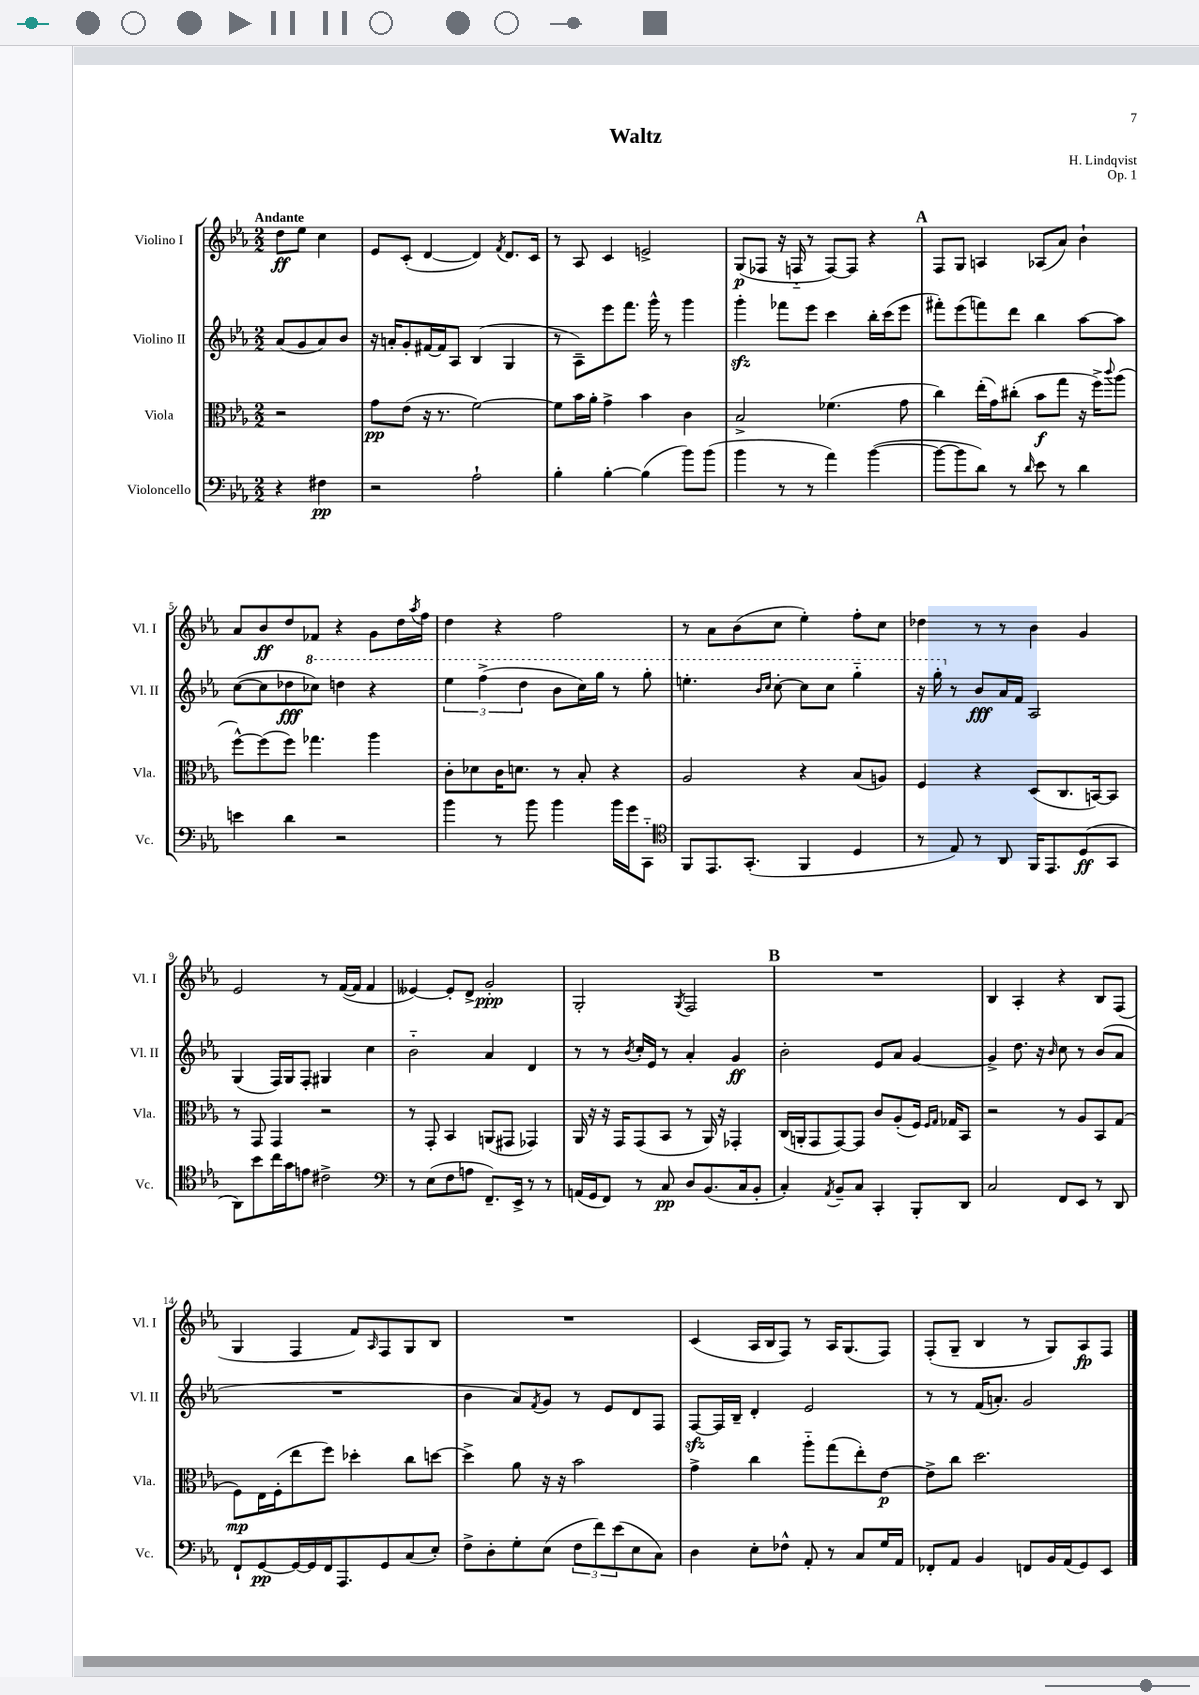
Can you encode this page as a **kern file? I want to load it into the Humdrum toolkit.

**kern	**dynam	**kern	**dynam	**kern	**dynam	**kern	**dynam
*part4	*part4	*part3	*part3	*part2	*part2	*part1	*part1
*staff4	*staff4	*staff3	*staff3	*staff2	*staff2	*staff1	*staff1
*I"Violoncello	*	*I"Viola	*	*I"Violino II	*	*I"Violino I	*
*I'Vc.	*	*I'Vla.	*	*I'Vl. II	*	*I'Vl. I	*
*clefF4	*	*clefC3	*	*clefG2	*	*clefG2	*
*k[b-e-a-]	*	*k[b-e-a-]	*	*k[b-e-a-]	*	*k[b-e-a-]	*
*M2/2	*	*M2/2	*	*M2/2	*	*M2/2	*
=	=	=	=	=	=	=	=
!	!	!	!	!	!	!LO:TX:a:B:t=Andante	!
4r	.	2r	.	(8a-/L	.	8dd\L	ff
.	.	.	.	8g/	.	8ee-\J	.
4F#X\	pp	.	.	8a-/)	.	4cc\	.
.	.	.	.	8b-/J	.	.	.
=1	=1	=1	=1	=1	=1	=1	=1
2r	.	8g\L	pp	16r	.	8e-/L	.
.	.	.	.	16an'/KL	.	.	.
.	.	(8e-\J	.	8g'/	.	(8c'/J	.
.	.	16r	.	[16f#X/L	.	[4d/	.
.	.	8.r	.	16f#/J]	.	.	.
.	.	.	.	8A-/J	.	.	.
2A-`\	.	[2f\)	.	(4B-/	.	4d/])	.
.	.	.	.	.	.	8qf/	.
.	.	.	.	4G/	.	8.d/L	.
.	.	.	.	.	.	16c/Jk	.
=2	=2	=2	=2	=2	=2	=2	=2
4B-'\	.	8f\L]	.	8r	.	8r	.
.	.	16b-\L	.	8A-~\L)	.	8A-/	.
.	.	16a-'\JJ	.	.	.	.	.
[4B-'\	.	4g^\	.	8eee-\	.	4c/	.
.	.	.	.	8.fff\J	.	.	.
(4B-\]	.	4b-\	.	.	.	2en^/	.
.	.	.	.	16ggg^^\	.	.	.
.	.	.	.	8r	.	.	.
8b-\L)	.	4c\	.	4ggg\	.	.	.
(8b-\J	.	.	.	.	.	.	.
=3	=3	=3	=3	=3	=3	=3	=3
4b-\	.	2B-^/	.	4gggzz'\	.	(8G/L	p
.	.	.	.	.	.	8F-X/J	.
8r	.	.	.	8fff-X\L	.	16r	.
.	.	.	.	.	.	16Fn/	.
8r	.	.	.	8eee-\J	.	8r	.
4a-\)	.	(4.f-X\	.	4ccc\	.	[8F/L)	.
.	.	.	.	.	.	8F/J]	.
([4b-\	.	.	.	16bb-'\LL	.	4r	.
.	.	.	.	(16ccc\J	.	.	.
.	.	8g\	.	8eee-\J	.	.	.
!!LO:REH:place=s1:t=A
=4	=4	=4	=4	=4	=4	=4	=4
8b-\L_	.	4cc\)	.	8fff#X'\L)	.	8F/L	.
8b-\]	.	.	.	(8eee-\	.	8G/J	.
8d\J)	.	(16ee-'\LL	.	8fffn\)	.	4An/	.
.	.	16g\J)	.	.	.	.	.
8r	.	(8cc#X'\J	.	8ddd\J	.	.	.
16qqd/	.	.	.	.	.	.	.
8e-\	.	8b-\L	f	4bb-\	.	(8A-X/L	.
8r	.	8gg\J	.	.	.	8a-/J)	.
4d\	.	16r	.	[8aa-\L	.	4b-`\	.
.	.	16ff^\KL)	.	.	.	.	.
.	.	8qqccc/	.	.	.	.	.
.	.	(8aa-\J	.	8aa-\J]	.	.	.
!!LO:LB:g=z
=5	=5	=5	=5	=5	=5	=5	=5
4en\	.	[8ff^^\L)	.	([8cc\L	.	8a-/L	.
.	.	(8ff\]	.	8cc\]	.	8b-/	ff
4d\	.	8ff\J)	.	8dd-X\	fff	8dd/	.
*	*	*	*	*8va	*	*	*
.	.	4.gg-X\	.	8ccc-X\J)	.	8f-X/J	.
2r	.	.	.	4dddn\	.	4r	.
.	.	4aa-\	.	4r	.	8g\L	.
.	.	.	.	.	.	16dd\L	.
.	.	.	.	.	.	8qaa-/	.
.	.	.	.	.	.	16ff\JJ	.
=6	=6	=6	=6	=6	=6	=6	=6
4b-\	.	8c'\L	.	6eee-\	.	4dd\	.
.	.	8d-X\	.	.	.	.	.
.	.	.	.	(6fff^\	.	.	.
8r	.	16c\K	.	.	.	4r	.
.	.	8.dn\J	.	.	.	.	.
.	.	.	.	6ddd\	.	.	.
8b-\	.	.	.	.	.	.	.
4b-\	.	8r	.	8bb-\L	.	2ff\	.
.	.	8B-'/	.	16ccc\L)	.	.	.
.	.	.	.	16ggg\JJ	.	.	.
16b-\LL	.	4r	.	8r	.	.	.
16g\J	.	.	.	.	.	.	.
8CC\J	.	.	.	8ggg'\	.	.	.
=7	=7	=7	=7	=7	=7	=7	=7
*clefC4	*	*	*	*	*	*	*
8FF/L	.	2A-/	.	4.eeen'\	.	8r	.
8.EE-/	.	.	.	.	.	8a-\L	.
.	.	.	.	.	.	(8b-\	.
(8.GG'/J	.	.	.	.	.	.	.
.	.	.	.	16qqbb-/LL	.	.	.
.	.	.	.	16qqccc/JJ	.	.	.
.	.	.	.	[8ccc'\	.	8cc\J	.
4FF/	.	4r	.	8ccc\L]	.	4ee-'\)	.
.	.	.	.	8ccc\J	.	.	.
4D/	.	(8B-/L	.	4ggg\	.	8ff'\L	.
.	.	8An/J)	.	.	.	8cc\J	.
=8	=8	=8	=8	=8	=8	=8	=8
8r	.	4F/	.	16r	.	4dd-X\	.
.	.	.	.	16ggg'\	.	.	.
*	*	*	*	*X8va	*	*	*
8E-/)	.	.	.	8r	.	.	.
8r	.	4r	.	8b-/L	fff	8r	.
8AA-/	.	.	.	16a-/L	.	8r	.
.	.	.	.	16f/JJ	.	.	.
16FF/KL	.	(8D/L	.	2A-/	.	4b-\	.
8.EE-/	.	.	.	.	.	.	.
.	.	8.C/	.	.	.	.	.
(8D/	ff	.	.	.	.	4g/	.
.	.	[16BBn/k)	.	.	.	.	.
8GG/J	.	8BB/J]	.	.	.	.	.
!!LO:LB:g=z
=9	=9	=9	=9	=9	=9	=9	=9
8AA-\L)	.	8r	.	(4G/	.	2e-/	.
8b-\	.	8GG/	.	.	.	.	.
16cc\L	.	4GG/	.	16F/LL)	.	.	.
16g\J	.	.	.	16G/J	.	.	.
8en\J	.	.	.	8F'/J	.	.	.
2c#X^\	.	2r	.	4G#X/	.	8r	.
.	.	.	.	.	.	([16f/LL	.
.	.	.	.	.	.	16f/JJ]	.
.	.	.	.	4cc\	.	4f/	.
=10	=10	=10	=10	=10	=10	=10	=10
*clefF4	*	*	*	*	*	*	*
8r	.	8r	.	2b-\	.	[4e--X/)	.
(8E-\L	.	8GG'/	.	.	.	.	.
8F\	.	4BB-/	.	.	.	8e--'/L]	.
8An\J	.	.	.	.	.	8d^/J	.
8.FF~/L)	.	(8AAn/L	.	4a-/	.	2g'/	ppp
.	.	8GG#X/J	.	.	.	.	.
16EE-^/Jk	.	.	.	.	.	.	.
8r	.	4GG-X/)	.	4d/	.	.	.
8r	.	.	.	.	.	.	.
=11	=11	=11	=11	=11	=11	=11	=11
(16AAn/LL	.	16AA-/	.	8r	.	2G'/	.
16GG/J	.	16r	.	.	.	.	.
8FF/J)	.	16r	.	8r	.	.	.
.	.	16GG/KL	.	.	.	.	.
.	.	.	.	8qb-/	.	.	.
8r	.	(8GG/	.	16cc'/LL	.	.	.
.	.	.	.	16e-/JJ	.	.	.
8C/	pp	8BB-/J	.	8r	.	.	.
.	.	.	.	.	.	8qG/	.
8D/L	.	8r	.	4a-'/	.	2F/	.
(8.BB-/	.	16AA-/)	.	.	.	.	.
.	.	16r	.	.	.	.	.
.	.	4GG-X'/	.	4g/	ff	.	.
16C/k	.	.	.	.	.	.	.
8BB-'/J	.	.	.	.	.	.	.
!!LO:REH:place=s1:t=B
=12	=12	=12	=12	=12	=12	=12	=12
4C'/)	.	(16C/LL	.	2b-'\	.	1r	.
.	.	16AAn'/J	.	.	.	.	.
.	.	8GG/	.	.	.	.	.
8qAA-/	.	.	.	.	.	.	.
8BB-~/L	.	[8GG/)	.	.	.	.	.
8C/J	.	8GG/J]	.	.	.	.	.
4CC'/	.	8c/L	.	8e-/L	.	.	.
.	.	(8A-'/	.	8a-/J	.	.	.
8BBB-'/L	.	16F/Jk)	.	[4g/	.	.	.
.	.	16qqF/LL	.	.	.	.	.
.	.	16qqG/JJ	.	.	.	.	.
.	.	16G-X/KL	.	.	.	.	.
8DD/J	.	8BB-/J	.	.	.	.	.
=13	=13	=13	=13	=13	=13	=13	=13
2C/	.	2r	.	4g^/]	.	4B-/	.
.	.	.	.	8.dd\	.	4A-'/	.
.	.	.	.	16r	.	.	.
.	.	.	.	16qqb-/	.	.	.
8FF/L	.	8r	.	8cc\	.	4r	.
8EE-/J	.	8A-/L	.	8r	.	.	.
8r	.	8BB-/	.	(8b-/L	.	8B-/L	.
8DD/	.	(8G/J	.	8a-/J	.	(8F/J	.
!!LO:LB:g=z
=14	=14	=14	=14	=14	=14	=14	=14
8FF`/L	.	8F\L)	mp	1r	.	4G/	.
[8GG/	pp	16E-\L	.	.	.	.	.
.	.	(16F'\J	.	.	.	.	.
16GG/L_	.	8ee-\	.	.	.	4F/	.
16GG/]	.	.	.	.	.	.	.
16FF/J	.	8ff\J)	.	.	.	.	.
8.AAA-/	.	.	.	.	.	.	.
.	.	4dd-X'\	.	.	.	8f/L)	.
.	.	.	.	.	.	16qqA-/	.
8GG/	.	.	.	.	.	8F/	.
(8C/	.	8cc\L	.	.	.	8G/	.
8E-'/J)	.	[8ddn\J	.	.	.	8B-/J	.
=15	=15	=15	=15	=15	=15	=15	=15
8F^\L	.	4dd^\]	.	4b-\	.	1r	.
8D'\	.	.	.	.	.	.	.
8G'\	.	8a-\	.	8a-/L)	.	.	.
.	.	.	.	8qf/	.	.	.
(8E-\J	.	16r	.	8g/J	.	.	.
.	.	16r	.	.	.	.	.
12F\L	.	2b-\	.	8r	.	.	.
12f\)	.	.	.	.	.	.	.
.	.	.	.	8e-/L	.	.	.
(12e-\	.	.	.	.	.	.	.
8E-\	.	.	.	8d/	.	.	.
8C\J)	.	.	.	8F/J	.	.	.
=16	=16	=16	=16	=16	=16	=16	=16
4D\	.	4g^\	.	[8Fzz/L	.	(4c/	.
.	.	.	.	16F/L]	.	.	.
.	.	.	.	16B-~/JJ	.	.	.
8E-'\L	.	4cc\	.	4d'/	.	16A-/LL	.
.	.	.	.	.	.	16B-/J	.
8F-X^^\J	.	.	.	.	.	8F/J)	.
8AA-'/	.	8aa-\L	.	2e-/	.	8r	.
8r	.	(8gg\	.	.	.	16A-/KL	.
.	.	.	.	.	.	(8.G/	.
8C/L	.	8ee-'\)	.	.	.	.	.
16G/L	.	[8e-\J	p	.	.	8F/J)	.
16AA-/JJ	.	.	.	.	.	.	.
=17	=17	=17	=17	=17	=17	=17	=17
8FF-X'/L	.	8e-^\L]	.	8r	.	(8F'/L	.
8AA-/J	.	8cc\J	.	8r	.	8G~/J	.
4BB-/	.	2.dd\	.	(16f/KL	.	4B-/	.
.	.	.	.	8.an'/J)	.	.	.
8FFn/L	.	.	.	2g/	.	8r	.
16BB-/L	.	.	.	.	.	8G/L)	.
(16AA-/J	.	.	.	.	.	.	.
8GG/)	.	.	.	.	.	8A-/	fp
8EE-/J	.	.	.	.	.	8F/J	.
==	==	==	==	==	==	==	==
*-	*-	*-	*-	*-	*-	*-	*-
